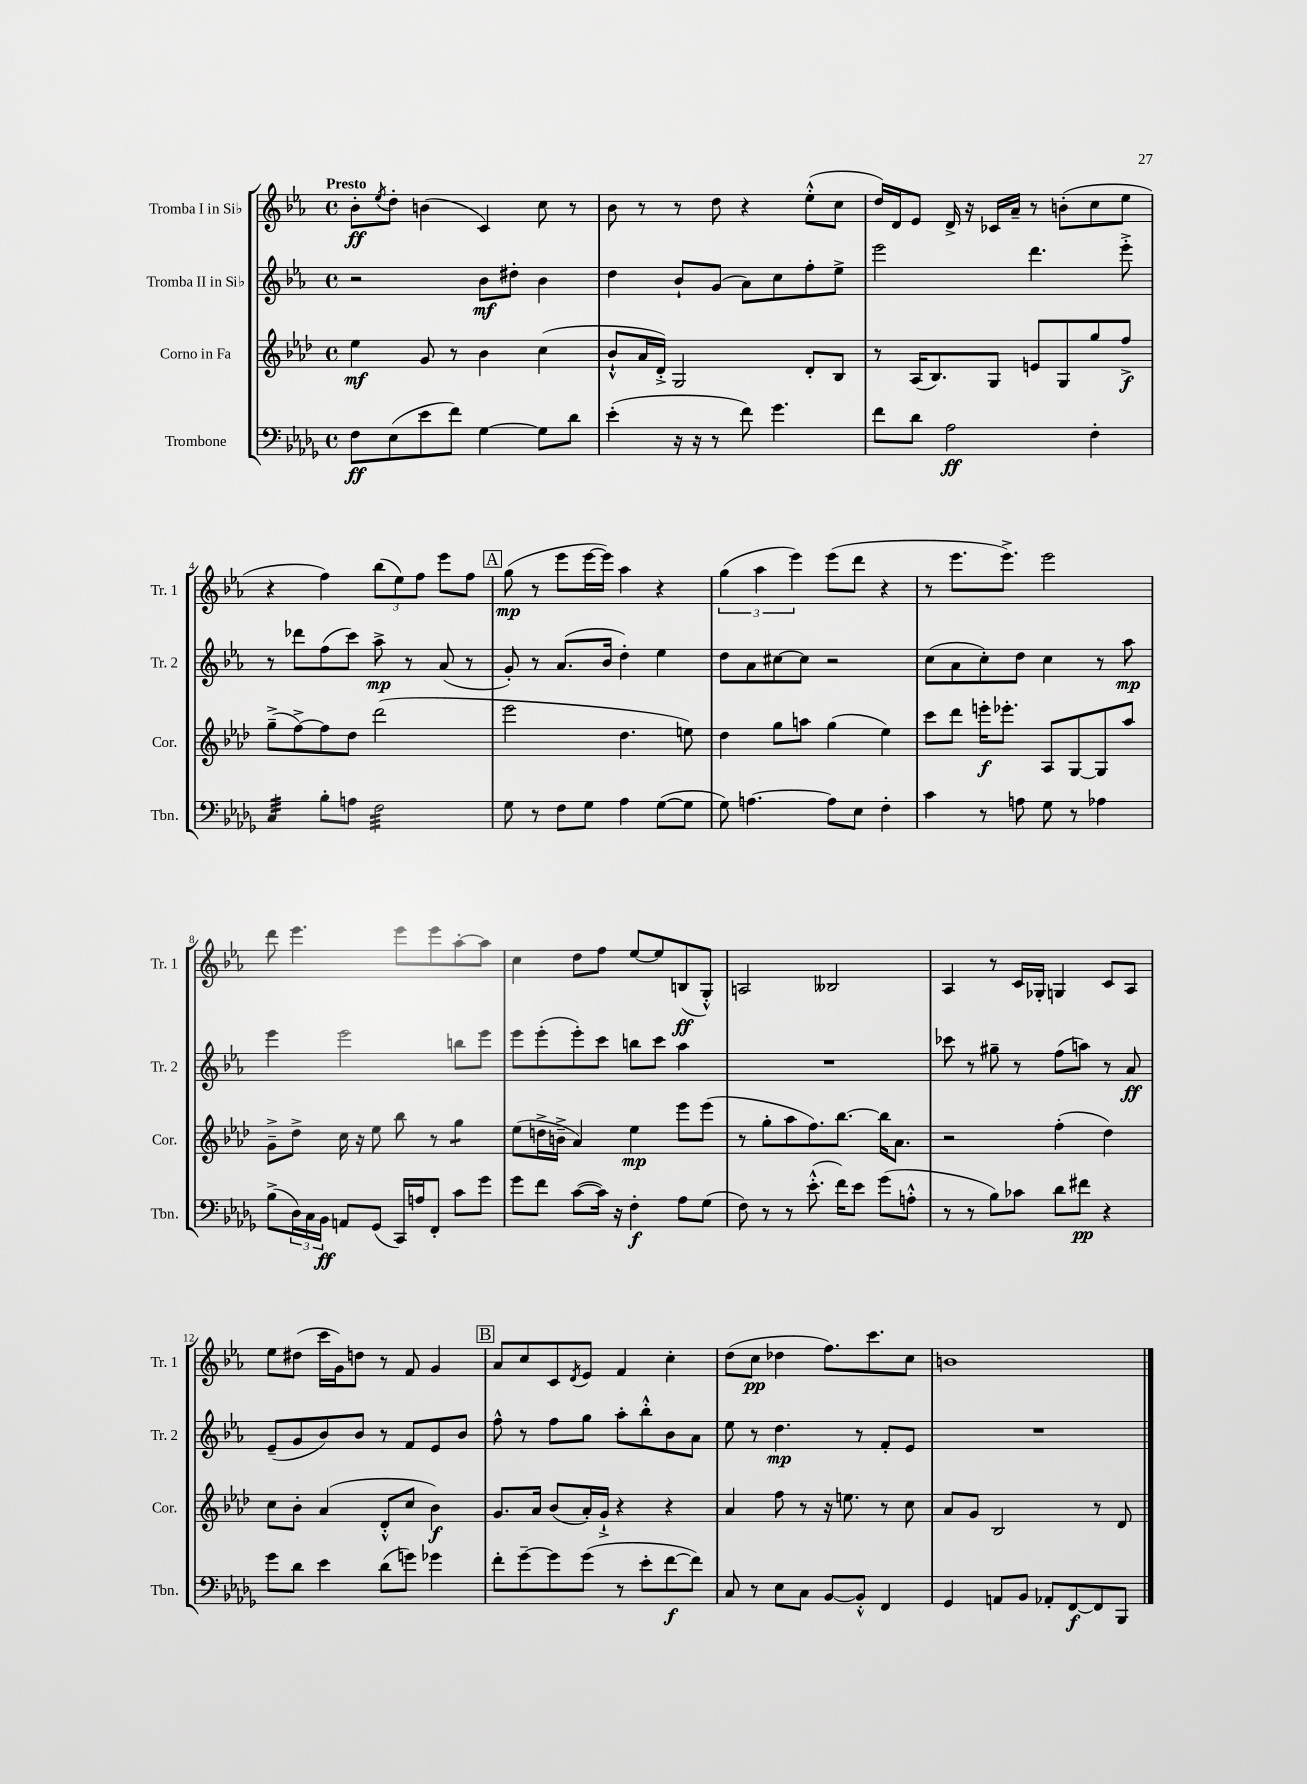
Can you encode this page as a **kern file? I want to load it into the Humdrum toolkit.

**kern	**kern	**kern	**kern
*staff4	*staff3	*staff2	*staff1
*clefF4	*clefG2	*clefG2	*clefG2
*k[b-e-a-d-g-]	*k[b-e-a-d-]	*k[b-e-a-]	*k[b-e-a-]
*M4/4	*M4/4	*M4/4	*M4/4
*met(c)	*met(c)	*met(c)	*met(c)
8F	4ee-	2r	8b-'
.	.	.	8qee-
(8E-	.	.	8dd'
8e-	8g	.	(4b
8f)	8r	.	.
[4G-	4b-	8b-	4c)
.	.	8dd#'	.
8G-]	(4cc	4b-	8cc
8d-	.	.	8r
=	=	=	=
(4e-'	8b-`^^	4dd	8b-
.	16a-	.	8r
.	16d-'^)	.	.
16r	2G	8b-`	8r
16r	.	.	.
8r	.	(8g	8dd
8f)	.	8a-)	4r
4.g-	.	8cc	.
.	8d-'	8ff'	(8ee-'^^
.	8B-	8ee-^	8cc
=	=	=	=
8f	8r	2eee-	16dd)
.	.	.	16d
8d-	(16A-	.	8e-
.	8.B-)	.	.
2A-	.	.	16d^
.	.	.	16r
.	8G	.	16c-
.	.	.	16a-~
.	8e	4.ddd	8r
.	8G	.	(8b'
4F'	8gg	.	8cc
.	8ff^	8eee-'^	8ee-
=	=	=	=
4C	(8gg~^	8r	4r
.	[8ff^)	8ddd-	.
8B-'	8ff]	(8ff	4ff)
8A	8dd-	8ccc)	.
2F	(2ddd-	8aa-^	(12bb-
.	.	.	12ee-)
.	.	8r	.
.	.	.	12ff
.	.	(8a-	8eee-
.	.	8r	8ff
=	=	=	=
8G-	2eee-	8g')	(8gg
8r	.	8r	8r
8F	.	(8.a-	8eee-
8G-	.	.	[16eee-
.	.	16b-	16eee-])
4A-	4.dd-	4dd')	4aa-
([8G-	.	4ee-	4r
8G-]	8ee)	.	.
=	=	=	=
8G-)	4dd-	8dd	(6gg
[4.A	.	8a-	.
.	.	.	6aa-
.	8gg	[8cc#	.
.	.	.	6eee-)
.	8aa	8cc#]	.
8A]	(4gg	2r	(8eee-
8E-	.	.	8ddd
4F'	4ee-)	.	4r
=	=	=	=
4c	8ccc	(8cc	8r
.	8ddd-	8a-	8.eee-
8r	16eee'	8cc')	.
.	8.eee-'	.	8.eee-^)
8A	.	8dd	.
8G-	8A-	4cc	2eee-
8r	[8G	.	.
4A-	8G]	8r	.
.	8aa-	8aa-	.
=	=	=	=
(8B-^	8g~^	4eee-	8ddd
24D-)	8dd-^	.	4.eee-
24C	.	.	.
24BB-	.	.	.
8AA	16cc	2eee-	.
.	16r	.	.
(8GG-	8ee-	.	.
16CC)	8bb-	.	8eee-
16A	.	.	.
8FF'	8r	.	8eee-
8c	4gg	8bb	[8aa-'
8g-	.	8eee-	8aa-]
=	=	=	=
8g-	(8ee-	8eee-	4cc
8f	16dd^	(8eee-'	.
.	16b~^	.	.
([8c	4a-)	8eee-')	8dd
16c])	.	8ccc	8ff
16r	.	.	.
4F'	4ee-	8bb	[8ee-
.	.	8ccc	8ee-]
8A-	8eee-	4aa-	(8B
(8G-	(8eee-	.	8G'^^)
=	=	=	=
8F)	8r	1r	2A
8r	8gg'	.	.
8r	8aa-	.	.
(8.e-'^^	8.ff)	.	.
.	.	.	2B--
16f)	[8.bb-	.	.
8e-	.	.	.
(8g-	16bb-]	.	.
.	8.a-	.	.
8A'^^	.	.	.
=	=	=	=
8r	2r	8ccc-	4A-
8r	.	8r	.
8B-)	.	8gg#~	8r
8c-	.	8r	16c
.	.	.	16G-'
8d-	(4ff'	(8ff	4G
8f#	.	8aa)	.
4r	4dd-)	8r	8c
.	.	8a-	8A-
=	=	=	=
8g-	8cc	(8e-~	8ee-
8d-	8b-'	8g	(8dd#
4e-	(4a-	8b-)	16ccc
.	.	.	16g)
.	.	8b-	8dd
(8d-	8d-'^^	8r	8r
8g)	8cc	8f	8f
4g-	4b-)	8e-	4g
.	.	8b-	.
=	=	=	=
8f'	8.g	8ff^^	8a-
[8g-~	.	8r	8cc
.	16a-	.	.
8g-]	(8b-	8ff	8c
.	.	.	8qd
(8g-	16a-')	8gg	8e-
.	16g`^	.	.
8r	4r	8aa-'	4f
8e-'	.	8bb-'^^	.
[8f	4r	8b-	4cc'
8f])	.	8a-	.
=	=	=	=
8C	4a-	8ee-	(8dd
8r	.	8r	8cc
8E-	8ff	4.dd	4dd-
8C	8r	.	.
[8BB-	16r	.	8.ff)
.	8.ee	.	.
8BB-'^^]	.	8r	.
.	.	.	8.ccc
4FF	8r	8f'	.
.	8cc	8e-	8cc
=	=	=	=
4GG-	8a-	1r	1b
.	8g	.	.
8AA	2B-	.	.
8BB-	.	.	.
8AA-'	.	.	.
[8FF	.	.	.
8FF]	8r	.	.
8BBB-	8d-	.	.
==	==	==	==
*-	*-	*-	*-
